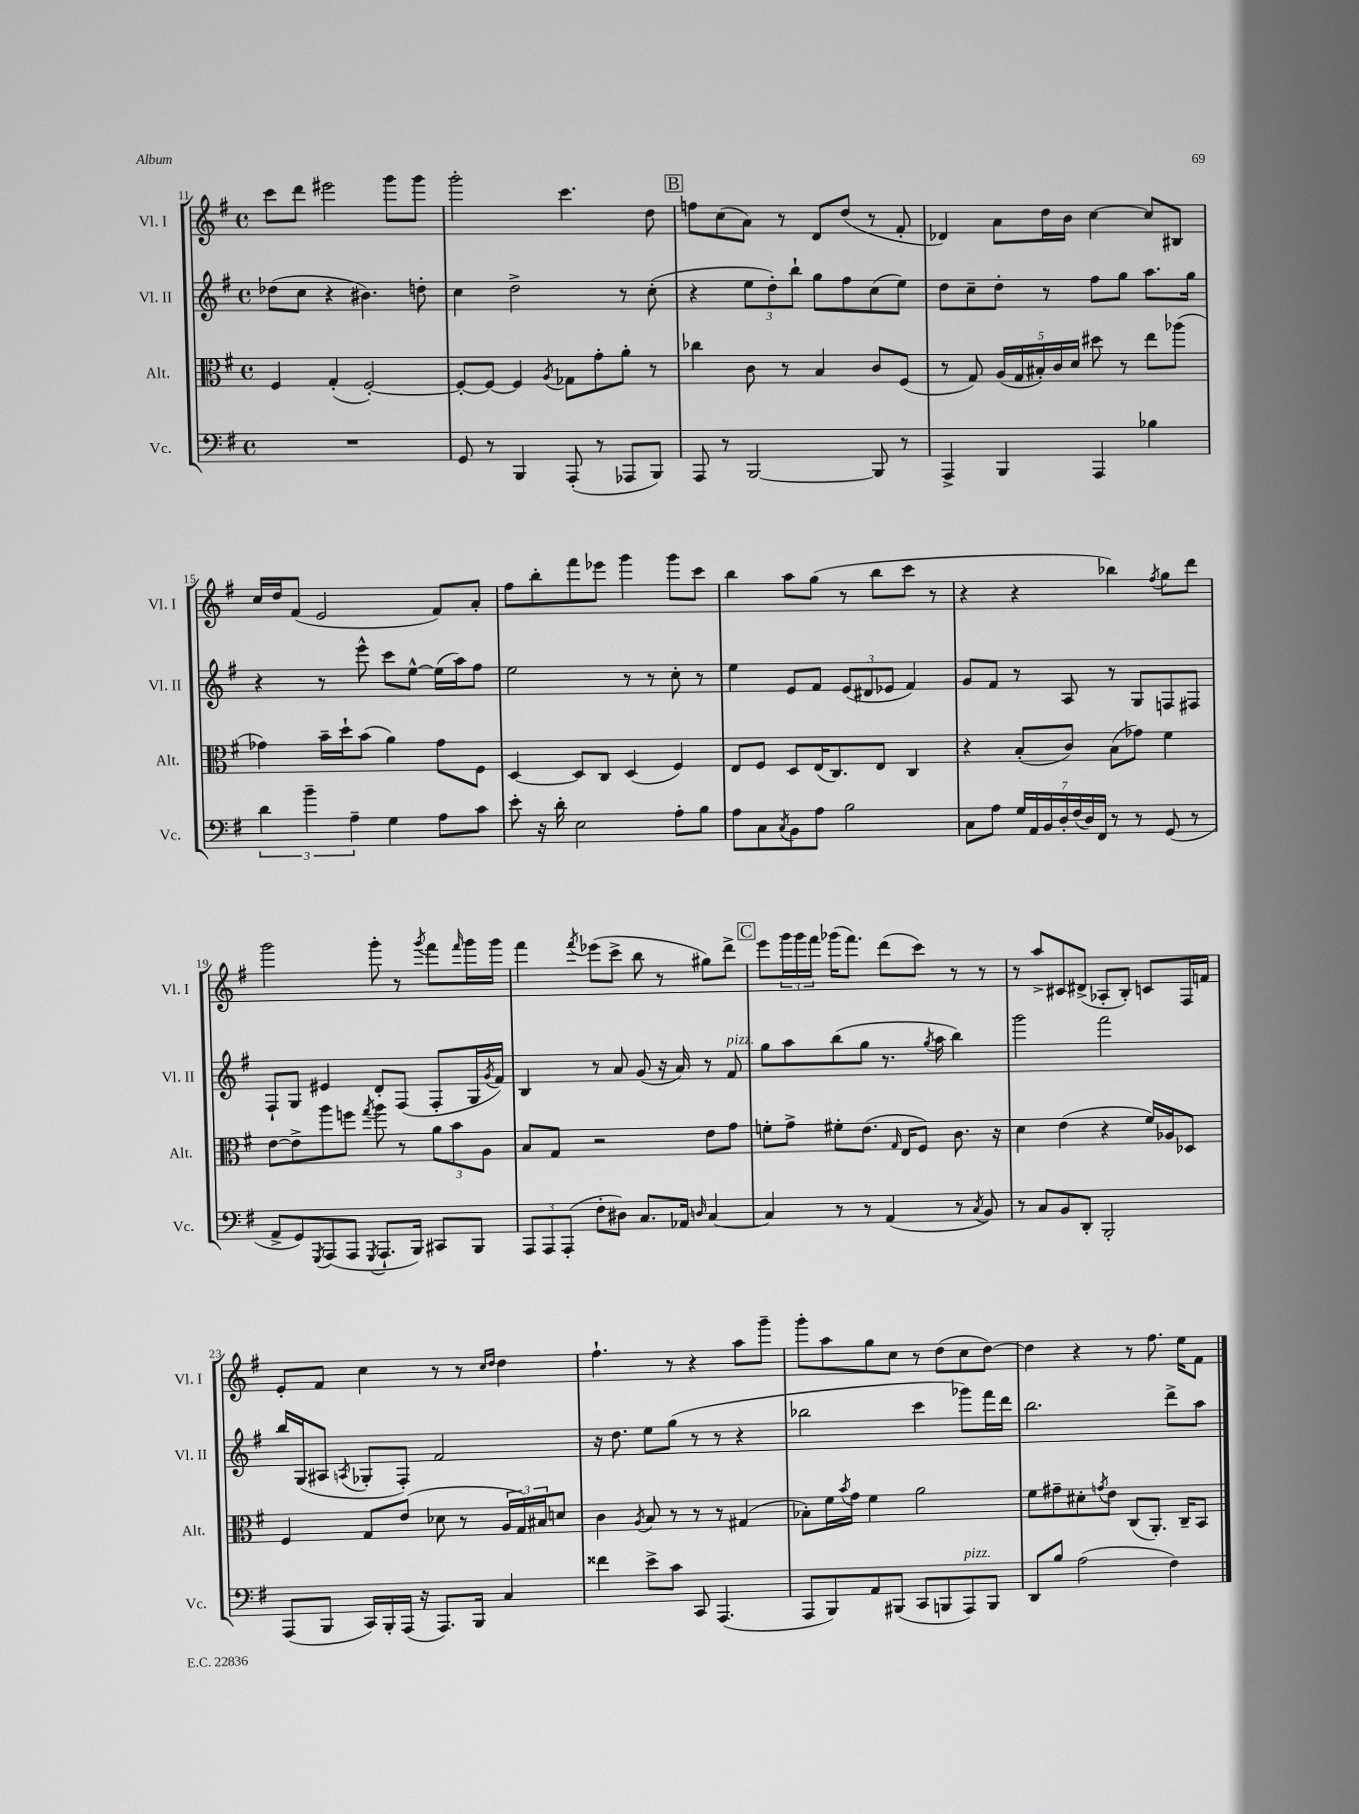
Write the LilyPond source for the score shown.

<<
\new StaffGroup <<
\new Staff = "s0" \with { instrumentName = "Vl. I" shortInstrumentName = "Vl. I" } {
    \clef treble \key g \major \defaultTimeSignature \time 4/4
    c'''8 d'''8 eis'''2 g'''8 g'''8 |
    g'''2-. c'''4. d''8 |
    \mark \markup { \box "B" } f''8 c''8( a'8) r8 d'8 d''8( r8 fis'8-. |
    des'4) a'8 d''16 b'16 c''4~ c''8 bis8 |
    c''16 d''16 fis'8( e'2 fis'8) a'8-. |
    fis''8 b''8-. fis'''8 ees'''8 g'''4 g'''8 c'''8 |
    b''4 a''8 g''8( r8 b''8 c'''8 r8 |
    r4 r4 bes''4) \acciaccatura { fis''8 } g''8 d'''8 |
    g'''2 g'''8-. r8 \acciaccatura { g'''8 } fis'''8 \grace { fis'''16 } g'''16 g'''16 |
    fis'''4 \acciaccatura { fis'''8 } ees'''8( c'''8-> b''8 r8 gis''8) d'''8-> |
    \mark \markup { \box "C" } e'''8 \tuplet 3/2 { g'''16 g'''16 fis'''16 } ges'''16( fis'''8.) d'''8( c'''8) r8 r8 |
    r8 a''8-> cis'8 dis'8->( aes8-. b8-.) c'8 fis16 f'16 |
    e'8-. fis'8 c''4 r8 r8 \grace { c''16 d''16 } d''4 |
    fis''4.-! r8 r4 a''8 g'''8-- |
    g'''8-. a''8 g''8 c''8 r8 d''8( c''8 d''8~) |
    d''4 r4 r8 fis''8. e''16 fis'8 \bar "|." |
}
\new Staff = "s1" \with { instrumentName = "Vl. II" shortInstrumentName = "Vl. II" } {
    \clef treble \key g \major \defaultTimeSignature \time 4/4
    des''8( c''8 r4 bis'4.) d''8-. |
    c''4 d''2-> r8 c''8-.( |
    \mark \markup { \box "B" } r4 \tuplet 3/2 { e''8 d''8-.) b''8-! } g''8 fis''8 c''8( e''8) |
    d''8 c''8-- d''8-. r8 fis''8 g''8 a''8. g''16 |
    r4 r8 e'''8-^ c'''8 e''8~-^ e''16( a''16) fis''8 |
    e''2 r8 r8 c''8-. r8 |
    e''4 e'8 fis'8 \tuplet 3/2 { e'8( dis'8 ees'8 } fis'4) |
    g'8 fis'8 r8 a8 r8 g8 f8 fis8 |
    fis8-! g8 eis'4 d'8-. fis8( fis8-. g16 \acciaccatura { g'8 } fis'16) |
    b4 r8 a'8 g'8( r16 a'16) r8 fis'8^\markup { \italic "pizz." } |
    \mark \markup { \box "C" } g''8 a''8 b''8( g''8 r8. \acciaccatura { g''8 } a''16 b''4) |
    g'''2 fis'''2 |
    b''16 g16( ais8 \acciaccatura { a8 } ges8-. fis8-.) fis'2 |
    r16 d''8. e''8 g''8( r8 r8 r4 |
    bes''2 c'''4 ges'''8) fis'''16 d'''16 |
    b''2. d'''8-> a''8 \bar "|." |
}
\new Staff = "s2" \with { instrumentName = "Alt." shortInstrumentName = "Alt." } {
    \clef alto \key g \major \defaultTimeSignature \time 4/4
    fis4 g4-.( fis2~-.) |
    fis8~-. fis8~ fis4 \acciaccatura { a8 } ges8 g'8-. a'8-. r8 |
    \mark \markup { \box "B" } ces''4 c'8 r8 b4 c'8 fis8( |
    r8 g8) \tuplet 5/4 { a16( g16 bis16-.) c'16 d'16 } dis''8 r8 e''8 aes''8( |
    ges'4) b'16-- d''16-! b'8( a'4) ges'8 fis8 |
    d4~ d8 c8 d4( fis4) |
    e8 fis8 d8 e16( c8.) e8 c4 |
    r4 b8-.( c'8) b8( ges'8) fis'4 |
    e'8~ e'8-> a''8 f''8 \acciaccatura { g''8 } a''8 r8 \tuplet 3/2 { a'8 b'8 a8 } |
    b8 g8 r2 e'8 g'8 |
    \mark \markup { \box "C" } f'8-. g'8-> fis'8-. e'8.( \grace { g16 } e16 fis8) c'8. r16 |
    d'4 e'4( r4 fis'16) aes16 des8 |
    fis4 g8 e'8( des'8 r8 \tuplet 3/2 { a16 g16) bis16 } d'8 |
    c'4 \acciaccatura { a8 } b8 r8 r8 r8 gis4( |
    bes8-.) fis'16 \acciaccatura { b'8 } g'16 fis'4 a'2 |
    fis'8 gis'8-- dis'8-. \acciaccatura { g'8 } e'8 c8( a,8.-.) c16-- b,8 \bar "|." |
}
\new Staff = "s3" \with { instrumentName = "Vc." shortInstrumentName = "Vc." } {
    \clef bass \key g \major \defaultTimeSignature \time 4/4
    R1 |
    g,8 r8 b,,4 a,,8-.( r8 aes,,8 b,,8) |
    \mark \markup { \box "B" } a,,8 r8 b,,2~ b,,8 r8 |
    a,,4-> b,,4 a,,4 bes4 |
    \tuplet 3/2 { d'4 b'4-- a4-- } g4 a8 c'8 |
    e'8-. r16 d'16-. e2 a8-. b8 |
    a8 c8 \acciaccatura { c8 } b,8 a8 b2 |
    c8 a8 \tuplet 7/4 { g16 a,16 b,16 d16-. fis16( d16) fis,16 } r8 r8 g,8( r8 |
    a,8-> g,8) \acciaccatura { g,,8 } a,,8( a,,8 \acciaccatura { g,,8 } a,,8.-! b,,16) cis,8 b,,8 |
    \tuplet 3/2 { a,,8 a,,8 a,,8-.( } fis8-. dis8) c8. aes,16 \grace { d16 } c4~ |
    \mark \markup { \box "C" } c4 r8 r8 a,4( r8 \acciaccatura { c8 } b,8) |
    r8 c8 b,8 d,8-. b,,2-. |
    a,,8( b,,8 c,16) b,,16-. a,,16( r16 a,,8.) b,,16 c4 |
    fisis'4 e'8-> c'8 c,8 a,,4.( |
    a,,8 b,,8) a,8 bis,,8( c,8 b,,8 a,,8^\markup { \italic "pizz." }) b,,8 |
    d,8 b8 a2( fis4) \bar "|." |
}
>>
>>
\layout { \context { \Score currentBarNumber = #11 } }
